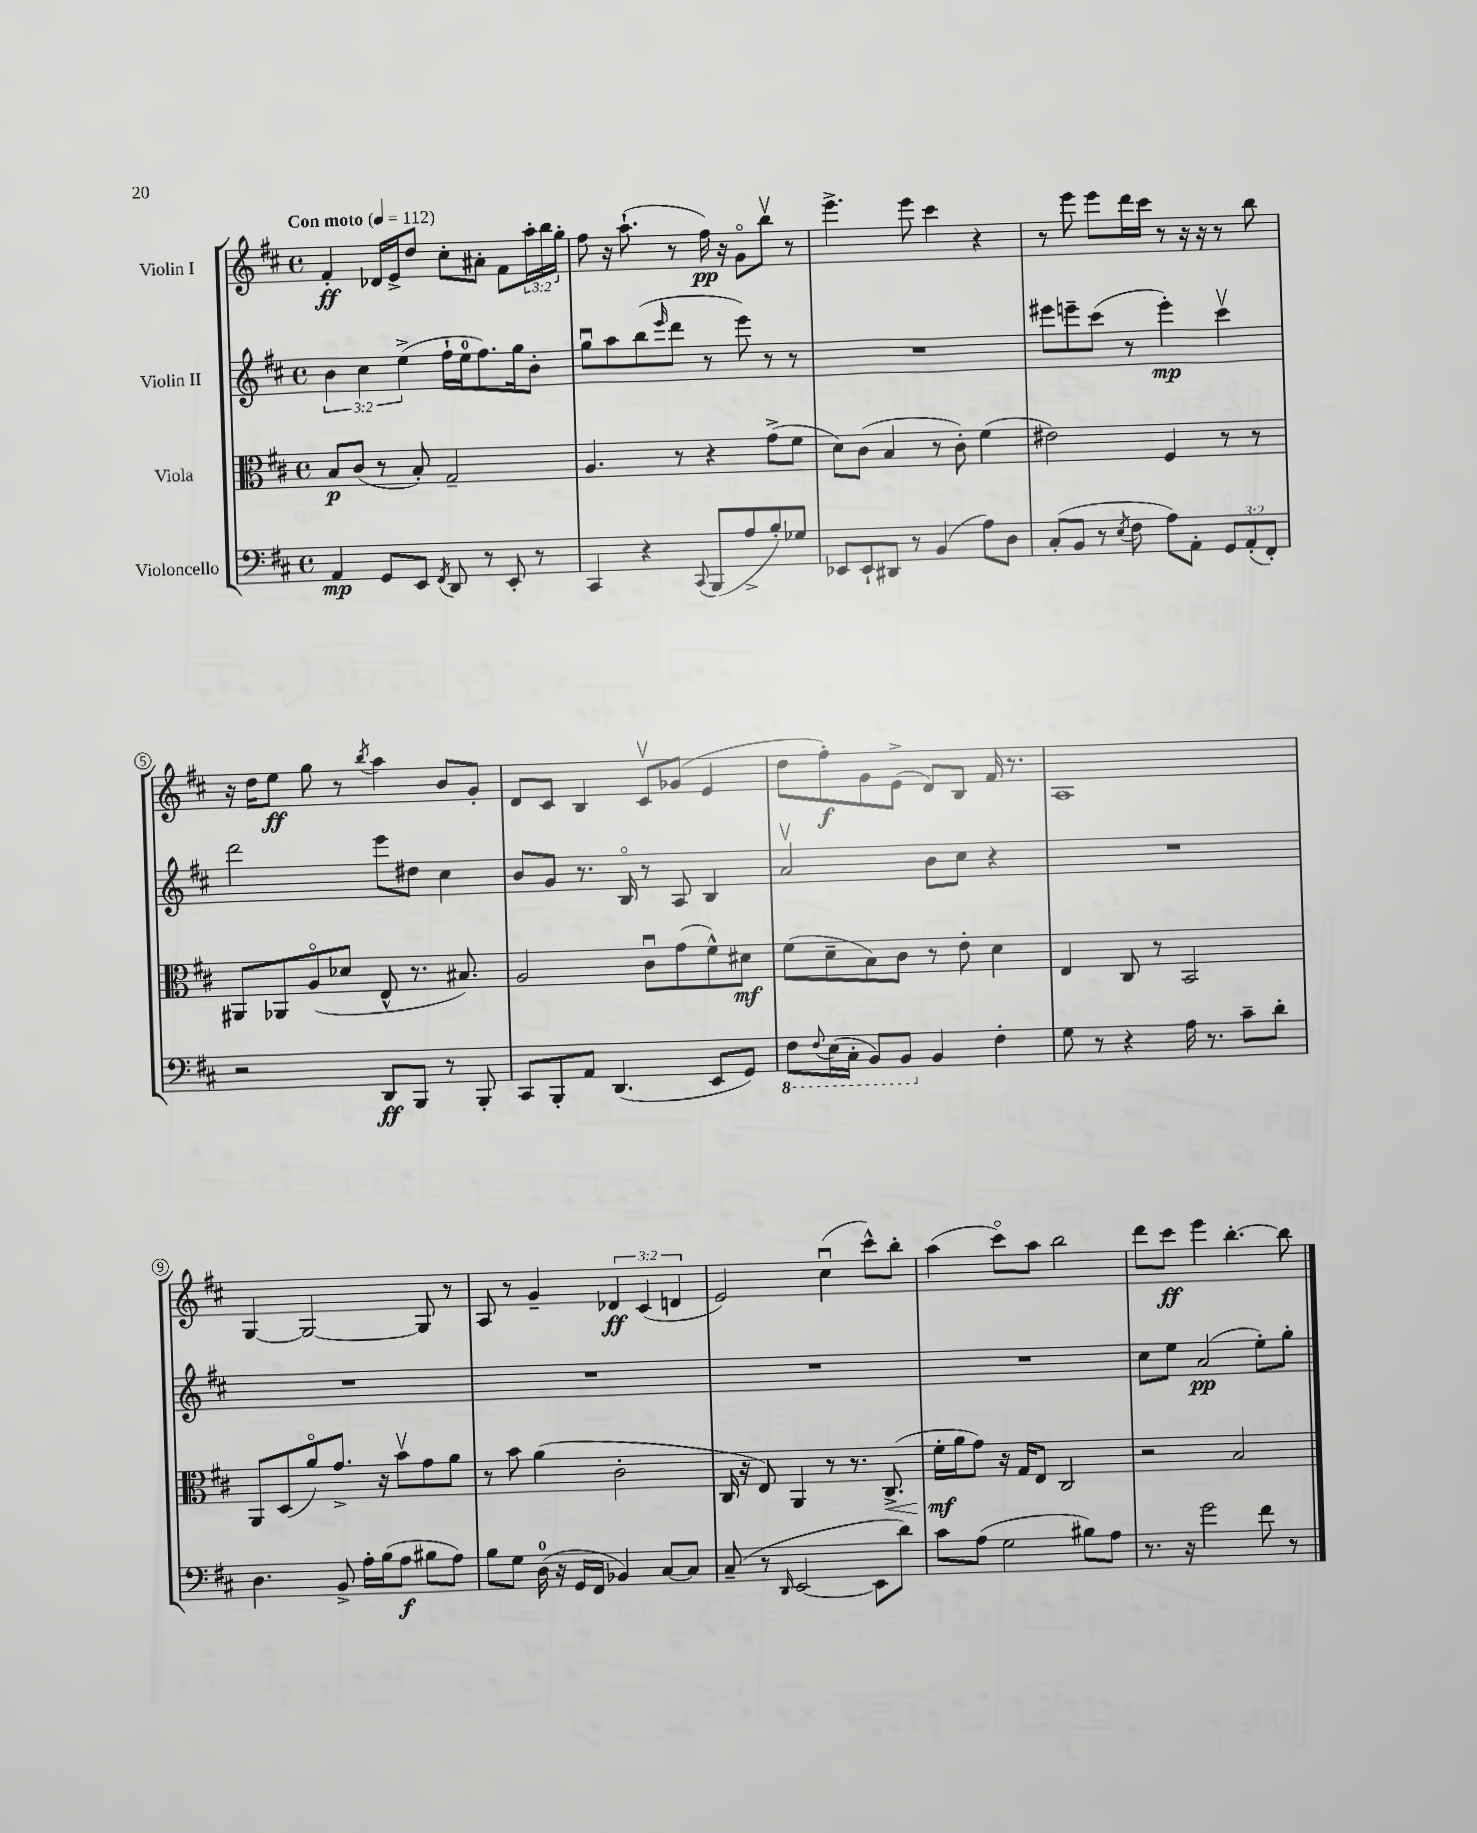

**kern	**dynam	**kern	**dynam	**kern	**dynam	**kern	**dynam
*part4	*part4	*part3	*part3	*part2	*part2	*part1	*part1
*staff4	*staff4	*staff3	*staff3	*staff2	*staff2	*staff1	*staff1
*I"Violoncello	*	*I"Viola	*	*I"Violin II	*	*I"Violin I	*
*clefF4	*	*clefC3	*	*clefG2	*	*clefG2	*
*k[f#c#]	*	*k[f#c#]	*	*k[f#c#]	*	*k[f#c#]	*
*M4/4	*	*M4/4	*	*M4/4	*	*M4/4	*
*met(c)	*	*met(c)	*	*met(c)	*	*met(c)	*
*MM112	*	*MM112	*	*MM112	*	*MM112	*
=1	=1	=1	=1	=1	=1	=1	=1
!	!	!	!	!	!	!LO:TX:a:B:t=Con moto	!
4AA/	mp	8B/L	p	6b\	.	4f#'/	ff
.	.	(8c#/J	.	.	.	.	.
.	.	.	.	6cc#\	.	.	.
8GG/L	.	8r	.	.	.	16d-X/LL	.
.	.	.	.	.	.	16e^/J	.
.	.	.	.	(6ee^\	.	.	.
8EE/J	.	8B'/)	.	.	.	8dd/J	.
8qFF#/	.	.	.	.	.	.	.
8DD/	.	2G~/	.	16ff#`\LL	.	8cc#'\L	.
.	.	.	.	16ee\J	.	.	.
8r	.	.	.	8.ff#\)	.	8a#X'\J	.
8EE'/	.	.	.	.	.	8f#\L	.
.	.	.	.	16gg\k	.	.	.
8r	.	.	.	8b'\J	.	24aa'\L	.
.	.	.	.	.	.	24bb\	.
.	.	.	.	.	.	24gg'\JJ	.
=2	=2	=2	=2	=2	=2	=2	=2
4CC#/	.	4.A/	.	8ggu\L	.	8ff#\	.
.	.	.	.	8aa\	.	16r	.
.	.	.	.	.	.	(8.aa`\	.
4r	.	.	.	(8bb\	.	.	.
.	.	.	.	16qqeee/	.	.	.
.	.	8r	.	8ddd\J	.	8r	.
8qqCC#/	.	.	.	.	.	.	.
(8BBB/L	.	4r	.	8r	.	16ff#\)	pp
.	.	.	.	.	.	16r	.
8A^/	.	.	.	8eee\)	.	8g\L	.
8B'/)	.	(8g^\L	.	8r	.	8bbv\J	.
8G-X/J	.	8f#\J	.	8r	.	8r	.
=3	=3	=3	=3	=3	=3	=3	=3
8EE-X/L	.	8d\L)	.	1r	.	4.eee^\	.
8EE-`/	.	(8c#\J	.	.	.	.	.
8DD#X/J	.	4B/	.	.	.	.	.
8r	.	.	.	.	.	8eee\	.
(4BB/	.	8r	.	.	.	4ccc#\	.
.	.	8c#'\)	.	.	.	.	.
8A\L)	.	(4f#\	.	.	.	4r	.
8D\J	.	.	.	.	.	.	.
=4	=4	=4	=4	=4	=4	=4	=4
(8C#'/L	.	2e#X\)	.	8eee#X\L	.	8r	.
8BB/J	.	.	.	8eeen~\	.	8eee\	.
8r	.	.	.	(8ccc#\J	.	8eee\L	.
8qE/	.	.	.	.	.	.	.
8F#\	.	.	.	8r	.	16ddd\L	.
.	.	.	.	.	.	16ccc#\JJ	.
8A\L)	.	4F#/	.	4eee'\)	mp	8r	.
8AA'\J	.	.	.	.	.	16r	.
.	.	.	.	.	.	16r	.
12GG/L	.	8r	.	4ccc#v\	.	8r	.
(12AA'/	.	.	.	.	.	.	.
.	.	8r	.	.	.	8bb\	.
12FF#'/J)	.	.	.	.	.	.	.
!!LO:LB:g=z
=5	=5	=5	=5	=5	=5	=5	=5
2r	.	8AA#X/L	.	2ddd\	.	16r	.
.	.	.	.	.	.	16dd\KL	.
.	.	8AA-X/	.	.	.	8ee\J	ff
.	.	(8A/	.	.	.	8gg\	.
.	.	8d-X/J	.	.	.	8r	.
.	.	.	.	.	.	8qbb/	.
8DD/L	ff	8E^^/	.	8eee\L	.	4aa\	.
8BBB/J	.	8.r	.	8dd#X\J	.	.	.
8r	.	.	.	4cc#\	.	8b/L	.
.	.	8.B#X/)	.	.	.	.	.
8BBB'/	.	.	.	.	.	8g'/J	.
=6	=6	=6	=6	=6	=6	=6	=6
8CC#/L	.	2A/	.	8b/L	.	8d/L	.
8BBB'/	.	.	.	8g/J	.	8c#/J	.
8AA/J	.	.	.	8.r	.	4B/	.
(4.DD/	.	.	.	.	.	.	.
.	.	.	.	16B/	.	.	.
.	.	8c#u\L	.	8r	.	8c#v/L	.
.	.	(8g\	.	8A/	.	(8g-X/J	.
8EE/L	.	8f#^^\)	.	4B/	.	4e/	.
8GG/J)	.	8d#X\J	mf	.	.	.	.
=7	=7	=7	=7	=7	=7	=7	=7
*8ba	*	*	*	*	*	*	*
8FF#\L	.	(8f#\L	.	2av/	.	8dd\L	.
8qqFF#/	.	.	.	.	.	.	.
(16EE\L	.	8d~\	.	.	.	8ff#'\)	f
16CC#'\JJ	.	.	.	.	.	.	.
8BBB/L)	.	8B\)	.	.	.	8g\	.
8BBB/J	.	8c#\J	.	.	.	(8e^\J	.
*X8ba	*	*	*	*	*	*	*
4BB/	.	8r	.	8b\L	.	8d/L)	.
.	.	8e'\	.	8cc#\J	.	8B/J	.
4F#'\	.	4d\	.	4r	.	16f#/	.
.	.	.	.	.	.	8.r	.
=8	=8	=8	=8	=8	=8	=8	=8
8G\	.	4E/	.	1r	.	1A	.
8r	.	.	.	.	.	.	.
4r	.	8C#/	.	.	.	.	.
.	.	8r	.	.	.	.	.
16A\	.	2BB/	.	.	.	.	.
8.r	.	.	.	.	.	.	.
8c#~\L	.	.	.	.	.	.	.
8d'\J	.	.	.	.	.	.	.
!!LO:LB:g=z
=9	=9	=9	=9	=9	=9	=9	=9
4.D\	.	8AA/L	.	1r	.	[4G/	.
.	.	(8D/	.	.	.	.	.
.	.	8a/)	.	.	.	2G/_	.
8BB^/	.	8.g^/J	.	.	.	.	.
16A'\LL	.	.	.	.	.	.	.
(16B\J	.	16r	.	.	.	.	.
8A\J	f	8bv\L	.	.	.	.	.
8B#X\L	.	8g\	.	.	.	8G/]	.
8A\J)	.	8a\J	.	.	.	8r	.
=10	=10	=10	=10	=10	=10	=10	=10
8B\L	.	8r	.	1r	.	8A/	.
8G\J	.	8b\	.	.	.	8r	.
(16D\	.	(4a\	.	.	.	4g~/	.
16r	.	.	.	.	.	.	.
16GG/LL	.	.	.	.	.	.	.
16FF#/JJ	.	.	.	.	.	.	.
4BB-X/)	.	2c#'\	.	.	.	6d-X/	ff
.	.	.	.	.	.	(6c#/	.
[8C#/L	.	.	.	.	.	.	.
.	.	.	.	.	.	6dn/	.
8C#/J]	.	.	.	.	.	.	.
=11	=11	=11	=11	=11	=11	=11	=11
(8C#~/	.	16C#/	.	1r	.	2e/)	.
.	.	16r	.	.	.	.	.
8r	.	8E/)	.	.	.	.	.
16qqDD/	.	.	.	.	.	.	.
[2EE/	.	4AA/	.	.	.	.	.
.	.	8r	.	.	.	(4cc#u\	.
.	.	8.r	.	.	.	.	.
8EE\L]	.	.	.	.	.	8ccc#^^\L)	.
!	!	!	!LO:HP:b	!	!	!	!
.	.	(8.C#^/	<	.	.	.	.
8d\J)	.	.	.	.	.	8bb'\J	.
=12	=12	=12	=12	=12	=12	=12	=12
8c#\L	.	16f#'\LL	mf	1r	.	(4aa\	.
.	.	16a\J	[	.	.	.	.
(8A\J	.	8g\J)	.	.	.	.	.
2G\	.	16r	.	.	.	8ccc#\L)	.
.	.	16G/KL	.	.	.	.	.
.	.	8E/J	.	.	.	8aa\J	.
.	.	2C#/	.	.	.	2bb\	.
8B#X\L)	.	.	.	.	.	.	.
8A\J	.	.	.	.	.	.	.
=13	=13	=13	=13	=13	=13	=13	=13
8.r	.	2r	.	8cc#\L	.	8ddd\L	.
.	.	.	.	8ee\J	.	8ccc#\J	ff
16r	.	.	.	.	.	.	.
2g\	.	.	.	(2a/	pp	4eee\	.
.	.	2B/	.	.	.	[4.bb'\	.
8f#\	.	.	.	8ee'\L)	.	.	.
8r	.	.	.	8gg'\J	.	8bb\]	.
==	==	==	==	==	==	==	==
*-	*-	*-	*-	*-	*-	*-	*-
